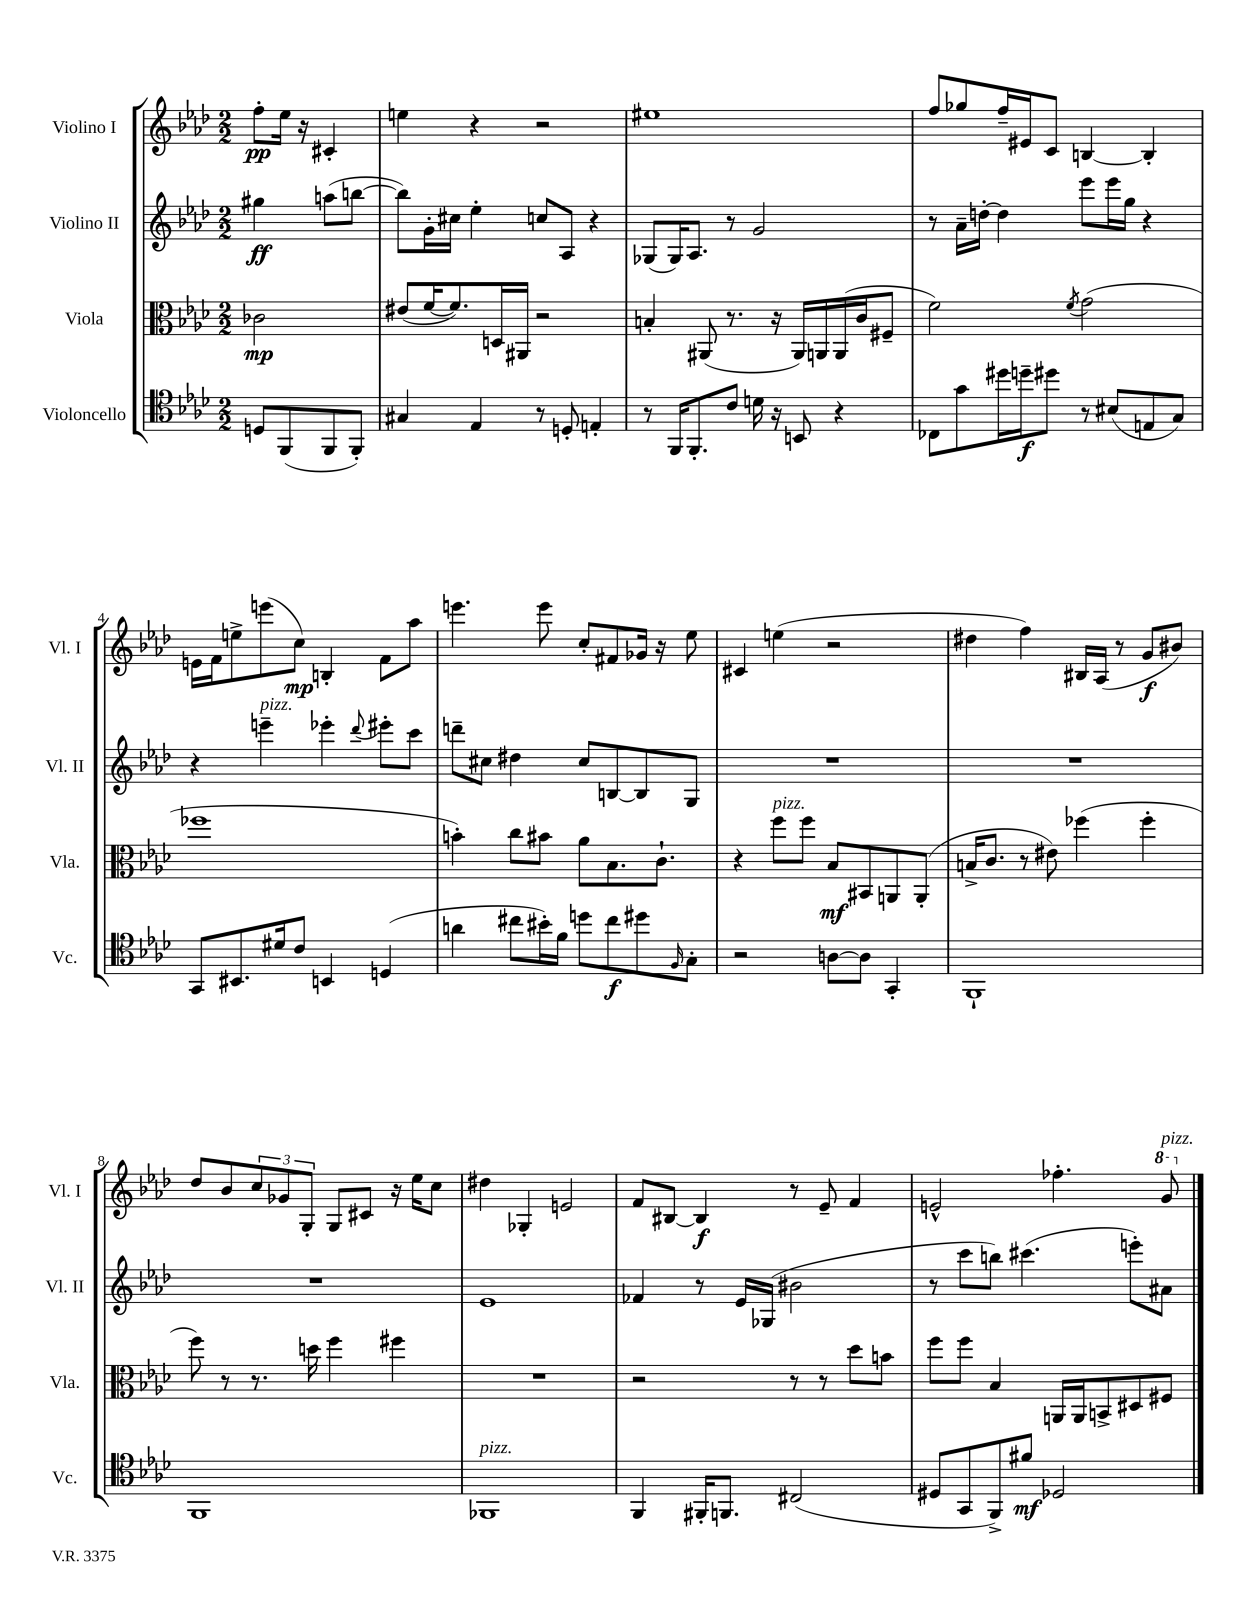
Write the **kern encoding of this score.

**kern	**kern	**kern	**kern
*staff4	*staff3	*staff2	*staff1
*clefC4	*clefC3	*clefG2	*clefG2
*k[b-e-a-d-]	*k[b-e-a-d-]	*k[b-e-a-d-]	*k[b-e-a-d-]
*M2/2	*M2/2	*M2/2	*M2/2
8D	2c-	4gg#	8ff'
(8FF	.	.	16ee-
.	.	.	16r
8FF	.	(8aa	4c#'
8FF')	.	[8bb	.
=	=	=	=
4G#	(8e#	8bb])	4ee
.	[16f	16g'	.
.	8.f])	16cc#	.
4E-	.	4ee-'	4r
.	16D	.	.
.	16AA#	.	.
8r	2r	8cc	2r
8D'	.	8A-	.
4E'	.	4r	.
=	=	=	=
8r	4B'	(8G-	1ee#
16FF	.	16G-)	.
8.FF'	.	8.A-	.
.	(8AA#	.	.
8c	8.r	8r	.
16d	.	2g	.
16r	16r	.	.
8BB	16AA#)	.	.
.	16AA	.	.
4r	(16AA	.	.
.	16c	.	.
.	8F#~	.	.
=	=	=	=
8C-	2f)	8r	8ff
8g	.	16a-~	8gg-
.	.	[16dd'	.
16dd#	.	4dd]	16ff~
16dd~	.	.	16e#
8dd#	.	.	8c
.	8qf	.	.
8r	(2g	8eee-	[4B
(8B#	.	16eee-	.
.	.	16gg	.
8E	.	4r	4B']
8G)	.	.	.
=	=	=	=
8GG	1ff-	4r	16e
.	.	.	16f
8.BB#	.	.	8ee^
.	.	4eee~	(8eee
16d#	.	.	.
8c	.	.	8cc)
4BB	.	4eee-'	4B'
.	.	8qqddd-	.
(4D	.	8eee#'	8f
.	.	8ccc	8aa-
=	=	=	=
4a	4b')	8ddd~	4.eee
.	.	8cc#	.
8cc#	8cc	4dd#	.
16b#')	8b#	.	8eee
16f	.	.	.
8dd	8a-	8cc#	8cc'
8cc#	8.B-	[8B	8f#
8dd#	.	8B]	16g-
.	8.c`	.	16r
16qqF	.	.	.
8G'	.	8G	8ee-
=	=	=	=
2r	4r	1r	4c#
.	8ff	.	(4ee
.	8ff	.	.
[8A	8B-	.	2r
8A]	8BB#	.	.
4GG'	8AA	.	.
.	(8AA'	.	.
=	=	=	=
1FF`	16B^	1r	4dd#
.	8.c	.	.
.	8r	.	4ff)
.	8e#)	.	.
.	(4ff-	.	16B#
.	.	.	(16A-
.	.	.	8r
.	4ff-'	.	8g
.	.	.	8b#)
=	=	=	=
1FF	8ff)	1r	8dd-
.	8r	.	8b-
.	8.r	.	12cc
.	.	.	12g-
.	.	.	12G'
.	16dd	.	.
.	4ff	.	8G
.	.	.	8c#
.	4ff#	.	16r
.	.	.	16ee-
.	.	.	8cc
=	=	=	=
1FF-	1r	1e-	4dd#
.	.	.	4G-'
.	.	.	2e
=	=	=	=
4FF	2r	4f-	8f
.	.	.	[8B#
16FF#'	.	8r	4B#]
8.FF	.	.	.
.	.	16e-	.
.	.	(16G-	.
(2C#	8r	2b#	8r
.	8r	.	8e-~
.	8dd-	.	4f
.	8b	.	.
=	=	=	=
8D#	8ff	8r	2e^^
8GG	8ff	8ccc	.
8FF^)	4B-	8bb)	.
8f#	.	(4.ccc#	.
2D-	16AA	.	4.ff-'
.	16AA	.	.
.	8BB^	.	.
.	8D#	8eee')	.
.	8F#	8a#	8gg
==	==	==	==
*-	*-	*-	*-
